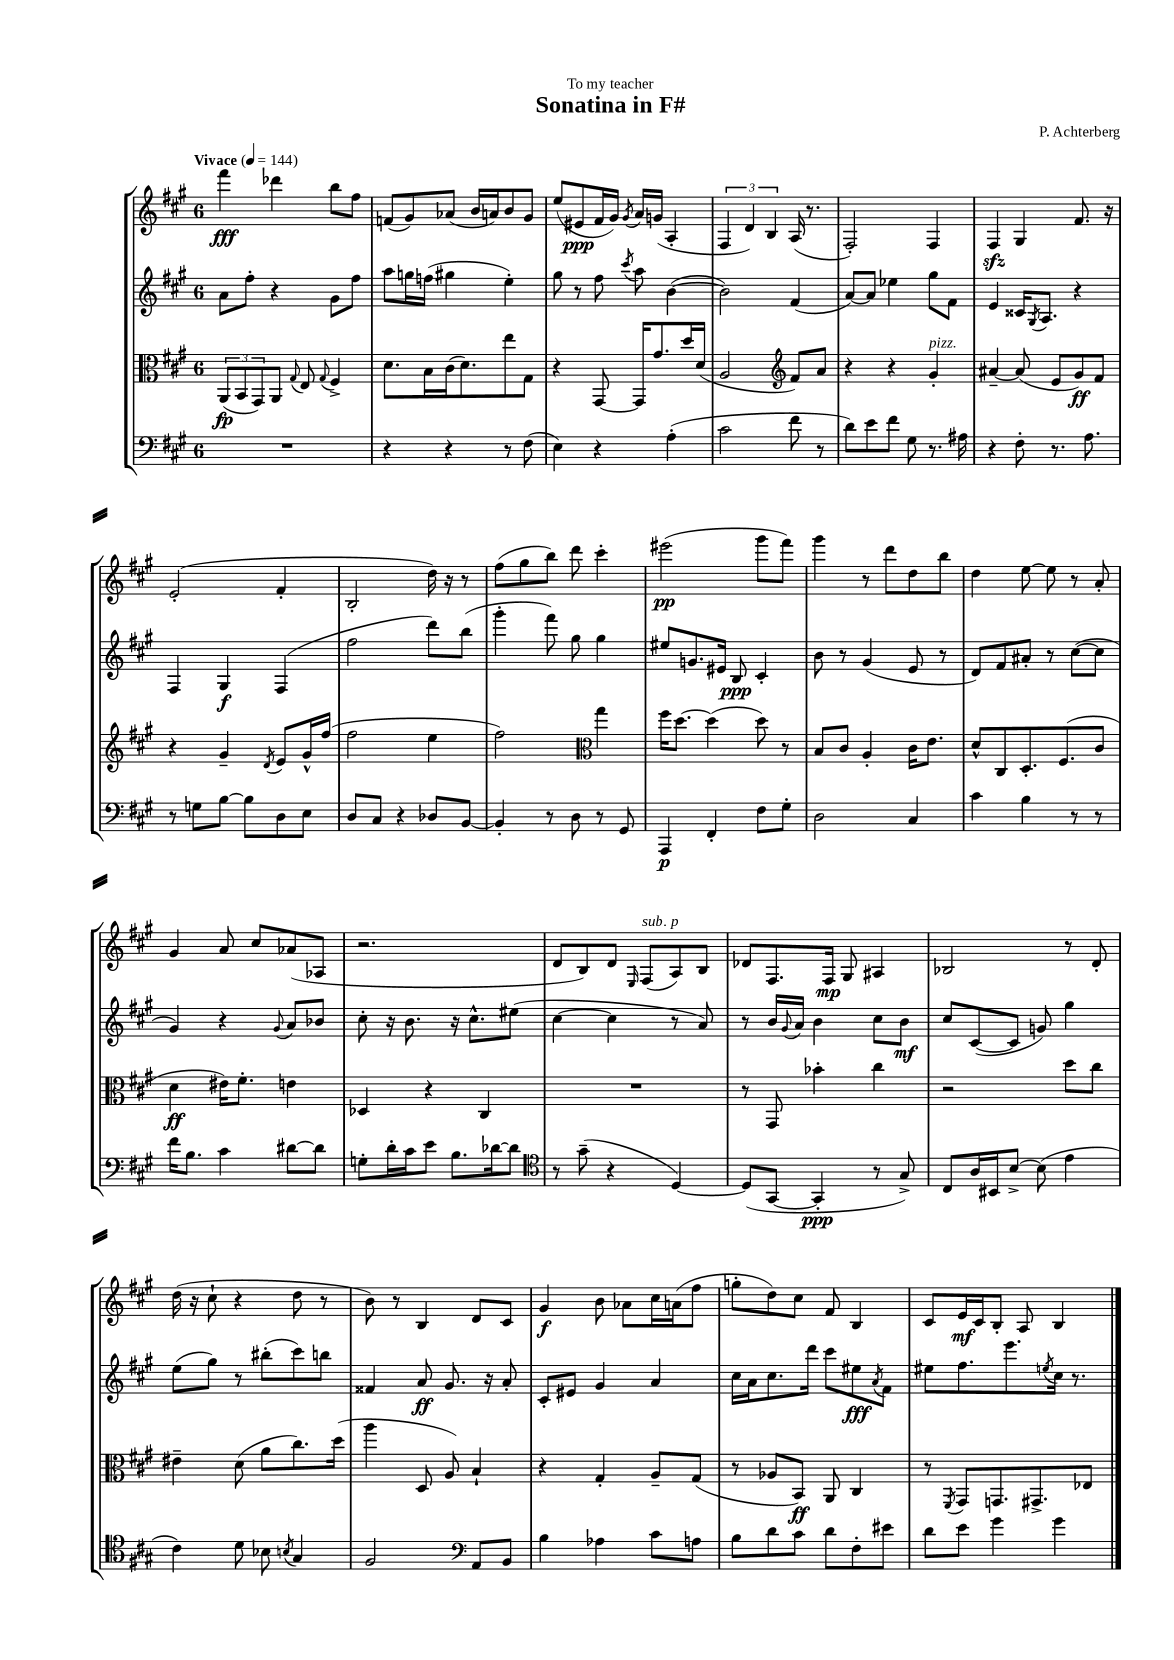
\header { title = "Sonatina in F#" composer = "P. Achterberg" dedication = "To my teacher" }
<<
\new StaffGroup <<
\new Staff = "s0" {
    \clef treble \key a \major \once \override Staff.TimeSignature.style = #'single-digit \time 6/8 \tempo "Vivace" 4 = 144
    fis'''4\fff des'''4 b''8 fis''8 |
    f'8( gis'8) aes'8( b'16 a'16) b'8 gis'8 |
    e''8( eis'8\ppp fis'16 gis'16) \acciaccatura { gis'8 } a'16 g'16( a4-. |
    \tuplet 3/2 { fis4 d'4) b4 } a16( r8. |
    fis2-.) fis4 |
    fis4\sfz gis4 fis'8. r16 |
    e'2-.( fis'4-. |
    b2-. d''16) r16 r8 |
    fis''8( gis''8 b''8) d'''8 cis'''4-. |
    eis'''2\pp( gis'''8 fis'''8) |
    gis'''4 r8 d'''8 d''8 b''8 |
    d''4 e''8~ e''8 r8 a'8-. |
    gis'4 a'8 cis''8 aes'8( aes8 |
    r2. |
    d'8 b8) d'8 \grace { e16 } fis8^\markup { \italic "sub. p" }( a8) b8 |
    des'8 fis8. fis16\mp gis8 ais4 |
    bes2 r8 d'8-. |
    d''16( r16 cis''8-! r4 d''8 r8 |
    b'8) r8 b4 d'8 cis'8 |
    gis'4\f b'8 aes'8 cis''16 a'16( fis''8 |
    g''8-. d''8) cis''8 fis'8 b4 |
    cis'8 e'16\mf cis'16 b8-. a8 b4 \bar "|." |
}
\new Staff = "s1" {
    \clef treble \key a \major \once \override Staff.TimeSignature.style = #'single-digit \time 6/8
    a'8 fis''8-. r4 gis'8 fis''8 |
    a''8 g''16 f''16( gis''4 e''4-.) |
    gis''8 r8 fis''8 \acciaccatura { cis'''8 } a''8 b'4~( |
    b'2) fis'4( |
    a'8~) a'8 ees''4 gis''8 fis'8 |
    e'4 cisis'16 \acciaccatura { gis8 } a8. r4 |
    fis4 gis4\f fis4( |
    fis''2 d'''8) b''8( |
    gis'''4-. fis'''8) gis''8 gis''4 |
    eis''8 g'8. eis'16 b8\ppp cis'4-. |
    b'8 r8 gis'4( e'8 r8 |
    d'8) fis'8 ais'8-. r8 cis''8~( cis''8 |
    gis'4) r4 \appoggiatura { gis'8 } a'8 bes'8 |
    cis''8-. r16 b'8. r16 cis''8.-^ eis''8( |
    cis''4~ cis''4 r8 a'8) |
    r8 b'16 \appoggiatura { gis'8 } a'16 b'4 cis''8 b'8\mf |
    cis''8 cis'8~( cis'8 g'8) gis''4 |
    e''8( gis''8) r8 bis''8-.( cis'''8) b''8 |
    fisis'4 a'8\ff gis'8. r16 a'8-. |
    cis'8-. eis'8 gis'4 a'4 |
    cis''16 a'16 cis''8. d'''16 cis'''8 eis''8\fff \acciaccatura { a'8 } fis'8 |
    eis''8 fis''8. e'''8. \acciaccatura { e''8 } cis''16 r8. \bar "|." |
}
\new Staff = "s2" {
    \clef alto \key a \major \once \override Staff.TimeSignature.style = #'single-digit \time 6/8
    \tuplet 3/2 { a,8\fp( b,8 gis,8) } a,8 \appoggiatura { gis8 } e8 \appoggiatura { gis8 } fis4-> |
    d'8. b16 cis'16( d'8.) e''8 gis8 |
    r4 gis,8~ gis,16 gis'8. d''16 d'16( |
    a2 \clef treble fis'8) a'8 |
    r4 r4 gis'4-.^\markup { \italic "pizz." } |
    ais'4~-- ais'8( e'8 gis'8\ff) fis'8 |
    r4 gis'4-- \acciaccatura { d'8 } e'8 gis'16-^ fis''16( |
    fis''2 e''4 |
    fis''2) \clef alto gis''4 |
    fis''16 d''8.~ d''4( d''8) r8 |
    b8 cis'8 a4-. cis'16 e'8. |
    d'8-^ cis8 d8.-. fis8.( cis'8 |
    d'4\ff eis'16) fis'8.-. e'4 |
    des4 r4 cis4 |
    R2. |
    r8 gis,8 bes'4-. cis''4 |
    r2 d''8 cis''8 |
    eis'4-- d'8( a'8 cis''8.) d''16( |
    a''4 d8 a8) b4-! |
    r4 gis4-. a8-- gis8( |
    r8 aes8 b,8\ff) a,8 cis4 |
    r8 \acciaccatura { fis,8 } gis,8 g,8. gis,8.-> ees8 \bar "|." |
}
\new Staff = "s3" {
    \clef bass \key a \major \once \override Staff.TimeSignature.style = #'single-digit \time 6/8
    R2. |
    r4 r4 r8 fis8( |
    e4) r4 a4-.( |
    cis'2 fis'8 r8 |
    d'8) e'8 fis'8 gis8 r8. ais16 |
    r4 fis8-. r8. a8. |
    r8 g8 b8~ b8 d8 e8 |
    d8 cis8 r4 des8 b,8~ |
    b,4-. r8 d8 r8 gis,8 |
    a,,4\p fis,4-. fis8 gis8-. |
    d2 cis4 |
    cis'4 b4 r8 r8 |
    fis'16 b8. cis'4 dis'8~ dis'8 |
    g8-. d'16-. cis'16 e'8 b8. des'16~ des'8 |
    \clef tenor r8 gis'8--( r4 d4~) |
    d8( gis,8~ gis,4-.\ppp r8 gis8->) |
    cis8 a16 bis,16 b8~-> b8( e'4 |
    cis'4) d'8 bes8 \acciaccatura { b8 } gis4 |
    fis2 \clef bass a,8 b,8 |
    b4 aes4 cis'8 a8 |
    b8 d'8 cis'8 d'8 fis8-. eis'8 |
    d'8 e'8 gis'4 gis'4 \bar "|." |
}
>>
>>
\layout { \context { \Score \remove "Bar_number_engraver" } }
